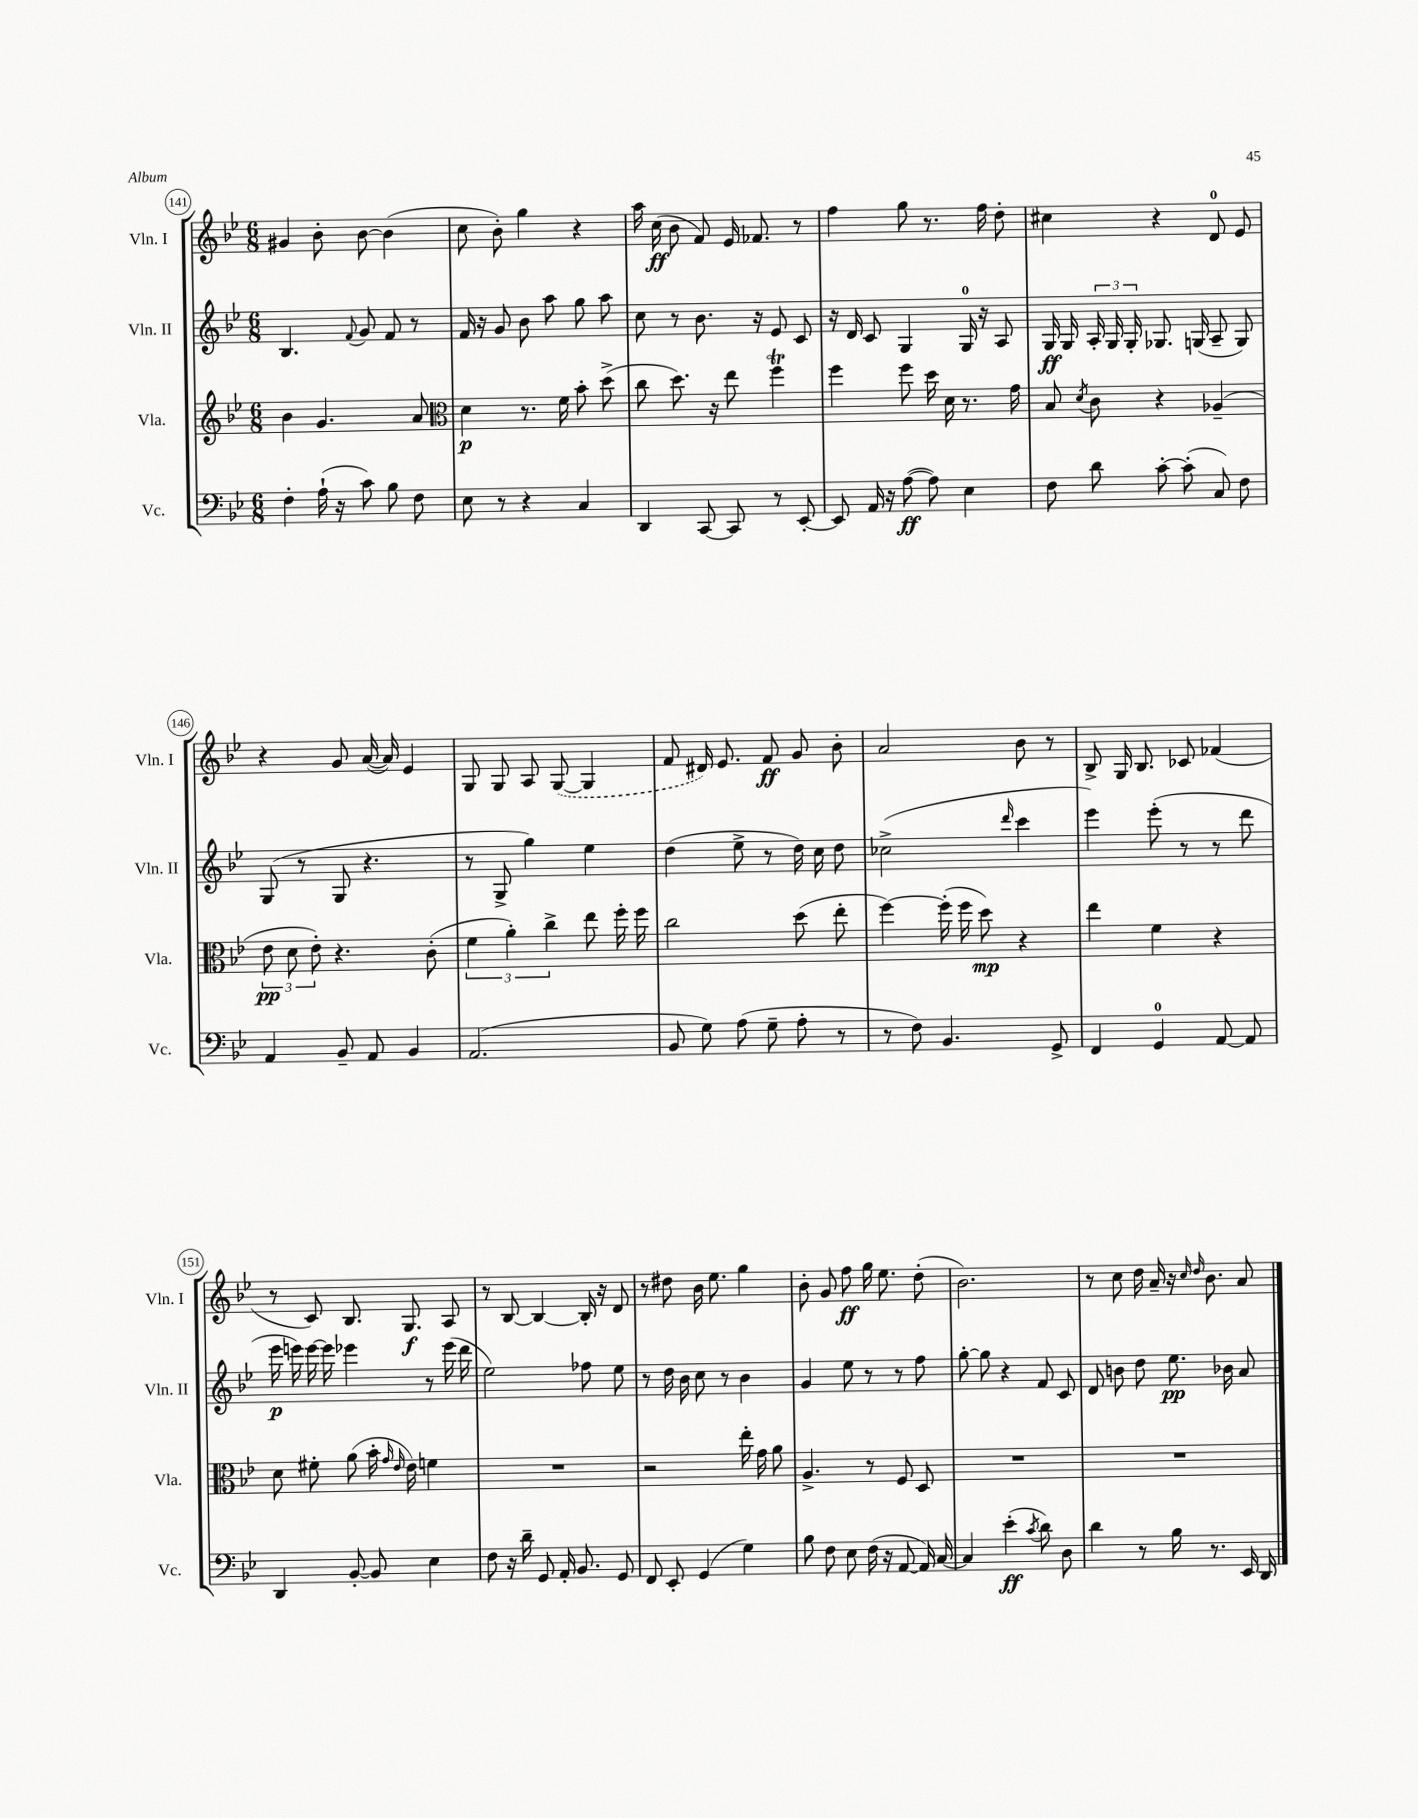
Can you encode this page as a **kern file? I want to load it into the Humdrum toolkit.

**kern	**kern	**kern	**kern
*staff4	*staff3	*staff2	*staff1
*clefF4	*clefG2	*clefG2	*clefG2
*k[b-e-]	*k[b-e-]	*k[b-e-]	*k[b-e-]
*M6/8	*M6/8	*M6/8	*M6/8
4F'	4b-	4.B-	4g#
(16A`	4.g	.	8b-'
16r	.	.	.
.	.	8qqf	.
8c)	.	8g	[8b-
8B-	.	8f	(4b-]
8F	8a	8r	.
=	=	=	=
*	*clefC3	*	*
8E-	4d	16f	8cc
.	.	16r	.
8r	.	8g	8b-')
4r	8.r	8b-	4gg
.	.	8aa	.
.	16f	.	.
4C	8b-'	8gg	4r
.	(8dd^	8aa	.
=	=	=	=
4DD	8cc	8cc	16aa
.	.	.	(16cc
.	8.dd)	8r	8b-
[8CC	.	8.b-	8f)
.	16r	.	.
8CC]	8ee-	.	16e-
.	.	16r	8.f-
8r	4ff	8e-	.
[8EE-'	.	8c	8r
=	=	=	=
8EE-]	4ff	16r	4ff
.	.	16d	.
16AA	.	8c	.
16r	.	.	.
([8A	8ff	4G	8gg
8A])	16dd	.	8.r
.	16d	.	.
4E-	8.r	16G	.
.	.	16r	16ff
.	.	8A	8dd'
.	16g	.	.
=	=	=	=
8F	8B-	16G	4cc#
.	.	16G	.
.	8qd	.	.
8d	8c	24A'	.
.	.	24G	.
.	.	24G'	.
[8c'	4r	8.G-	4r
(8c']	.	.	.
.	.	(16G	.
8C)	(4A-~	8A~	8d
8F	.	8G)	8e-
=	=	=	=
4AA	12e-	(8G	4r
.	12d	.	.
.	.	8r	.
.	12e-')	.	.
8BB-~	4.r	8G	8g
8AA	.	4.r	([16a
.	.	.	16a])
4BB-	.	.	4e-
.	(8c'	.	.
=	=	=	=
(2.AA	6f	8r	8G
.	.	8G^	8G
.	6a')	.	.
.	.	4gg)	8A
.	6cc^	.	.
.	.	.	([8G
.	8ee-	4ee-	4G]
.	16ff'	.	.
.	16ff	.	.
=	=	=	=
8BB-	2cc	(4dd	8f
8G)	.	.	16d#)
.	.	.	8.e-
(8A	.	8ee-^	.
8G~	.	8r	8f
8A'	(8dd	16dd)	8g
.	.	16cc	.
8r	8ee-'	8dd	8b-'
=	=	=	=
8r	[4ff)	(2cc-^	2a
8F)	.	.	.
4.BB-	(16ff']	.	.
.	16ff	.	.
.	8dd)	.	.
.	.	16qqddd	.
.	4r	4ccc	8b-
8GG^	.	.	8r
=	=	=	=
4FF	4ee-	4eee-)	8B-^
.	.	.	16G
.	.	.	8.B-
4GG	4f	(8eee-'	.
.	.	8r	8c-
[8AA	4r	8r	(4f-
8AA]	.	8ddd	.
=	=	=	=
4DD	8d	16eee-	8r
.	.	16eee)	.
.	8f#'	[16eee	8c)
.	.	16eee]	.
[8BB-'	(8a	4eee-	8.B-
8BB-]	16b-'	.	.
.	16qqg	.	.
.	16qqe-	.	.
.	16e-)	.	8.G
4E-	4f	8r	.
.	.	(16eee-	8A
.	.	16ddd	.
=	=	=	=
8F	2.r	2ee-)	8r
16r	.	.	[8B-
16d~	.	.	.
8GG	.	.	4B-_
16AA'	.	.	.
8.BB-	.	.	.
.	.	8ff-	16B-']
.	.	.	16r
8GG	.	8ee-	8d
=	=	=	=
8FF	2r	8r	8r
8EE-'	.	16dd	8dd#
.	.	16b-	.
(4GG	.	8cc	16b-
.	.	.	8.ee-
.	.	8r	.
4G)	16ee-'	4b-	4gg
.	16g	.	.
.	8a	.	.
=	=	=	=
8B-	4.A^	4g	8b-'
8F	.	.	8g
8E-	.	8ee-	8ff
(16F	8r	8r	16gg
16r	.	.	8.ee-
[8AA	8F	8r	.
16AA])	8D	8ff	(8dd'
[16C	.	.	.
=	=	=	=
4C]	2.r	[8gg'	2.b-)
.	.	8gg]	.
(4e-'	.	4r	.
8qc	.	.	.
8d)	.	8f	.
8D	.	8c	.
=	=	=	=
4d	2.r	8d	8r
.	.	8b	8cc
8r	.	8dd	16dd
.	.	.	16a~
16B-	.	8.ee-	16r
.	.	.	16qqcc
.	.	.	16qqdd
8.r	.	.	8.b-
.	.	16b-	.
16EE-	.	8a	8a
16DD	.	.	.
==	==	==	==
*-	*-	*-	*-
